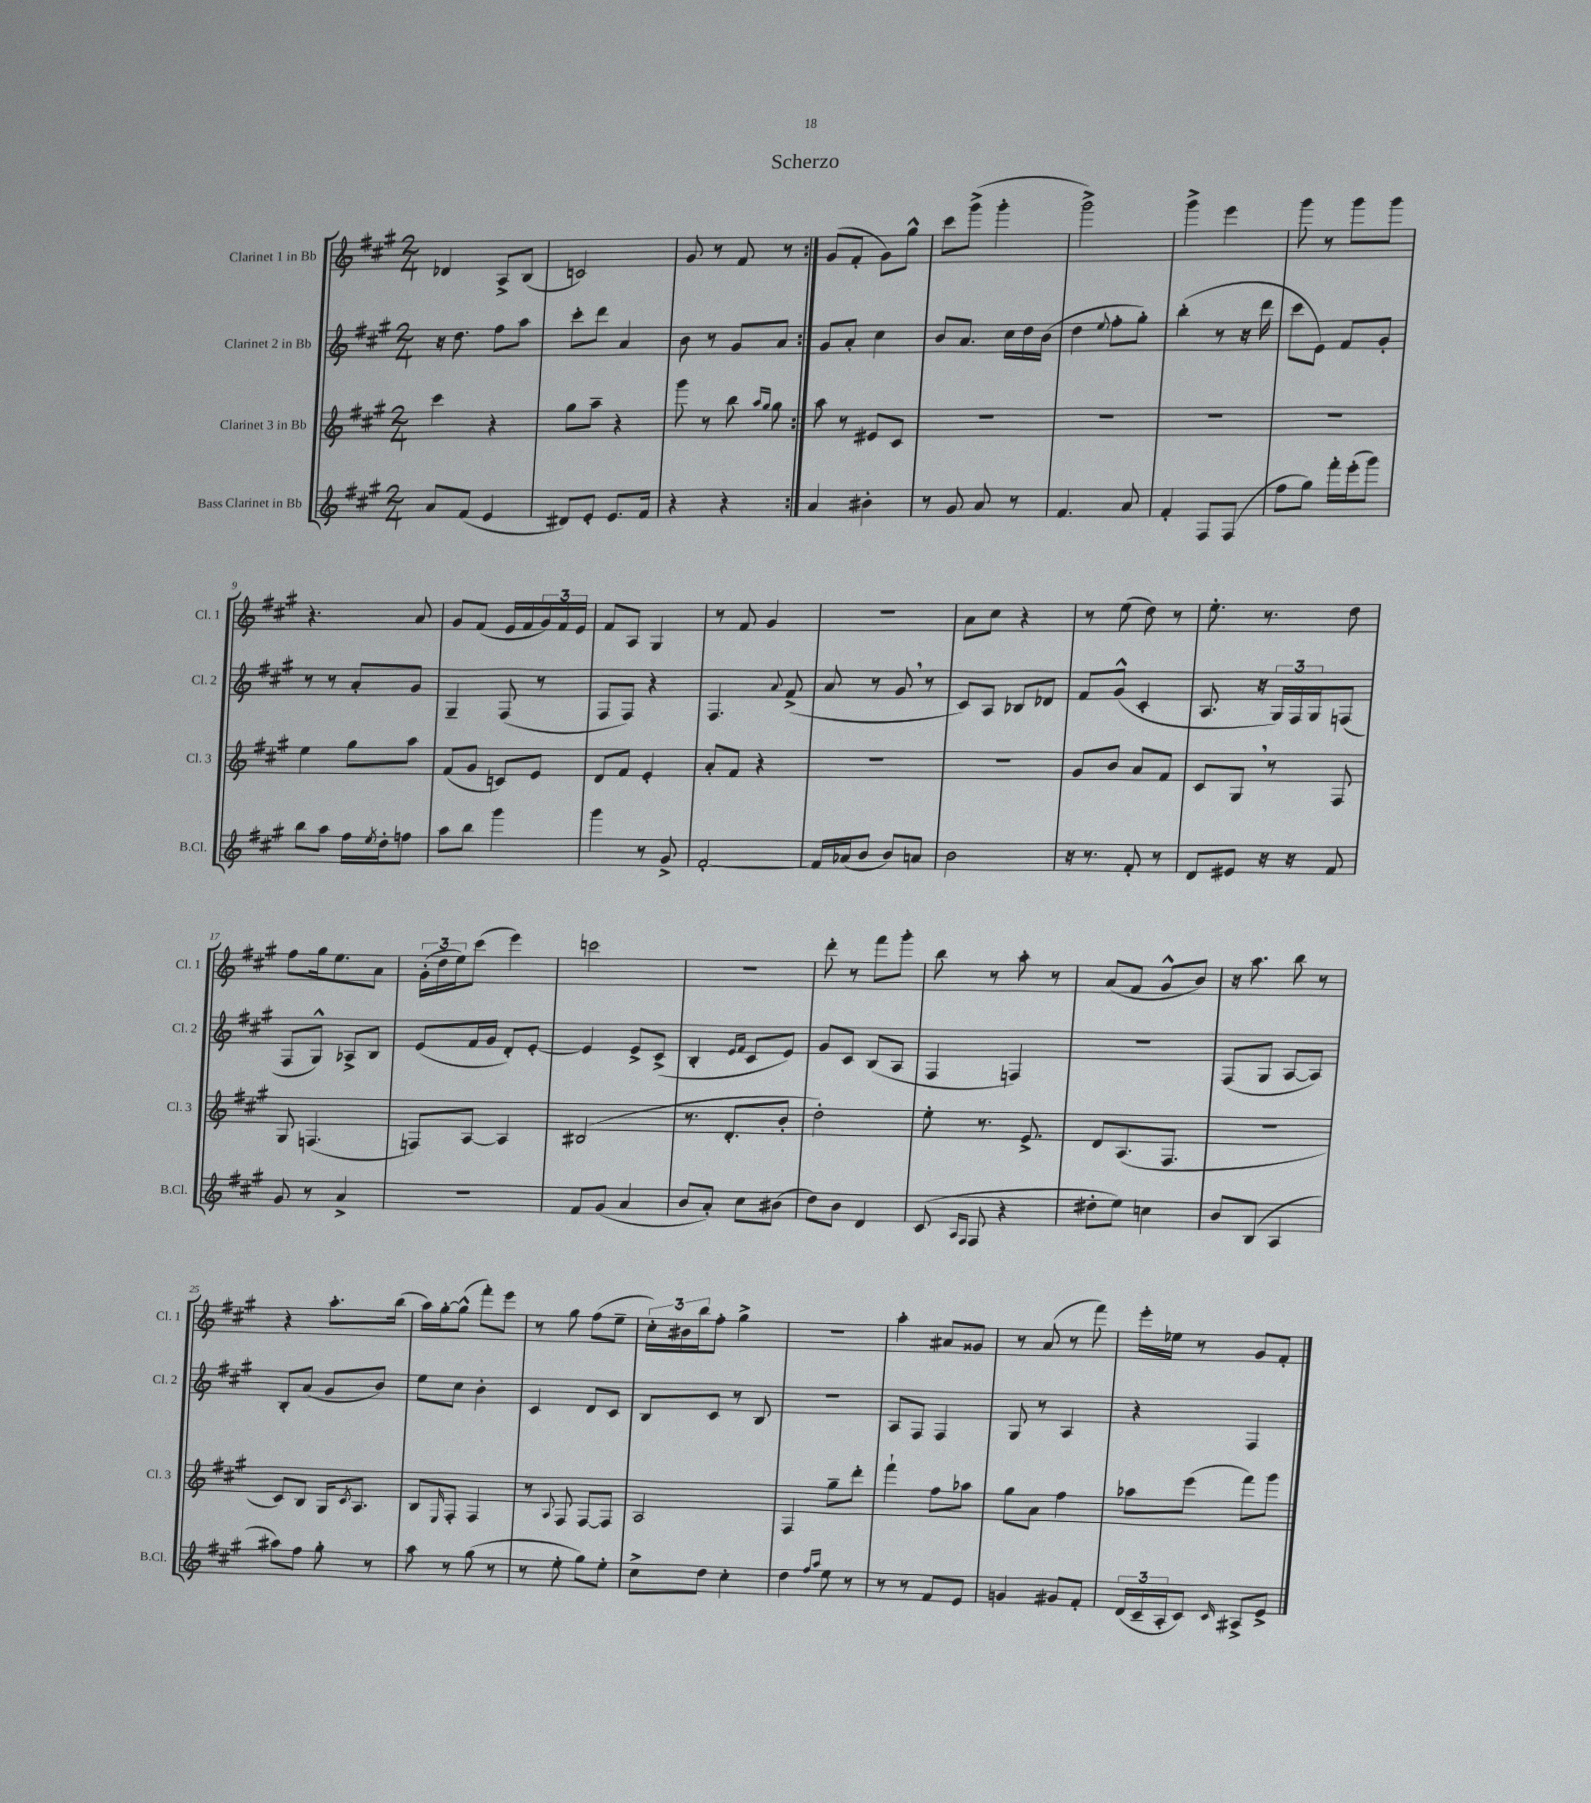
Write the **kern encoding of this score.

**kern	**kern	**kern	**kern
*staff4	*staff3	*staff2	*staff1
*clefG2	*clefG2	*clefG2	*clefG2
*k[f#c#g#]	*k[f#c#g#]	*k[f#c#g#]	*k[f#c#g#]
*M2/4	*M2/4	*M2/4	*M2/4
8a	4ccc#	16r	4d-
.	.	8.dd	.
(8f#	.	.	.
4e	4r	8ff#	8A^
.	.	8aa	(8B
=	=	=	=
8d#)	8gg#	8ccc#'	2c)
8e'	8aa~	8ddd	.
8.e	4r	4a	.
16f#	.	.	.
=	=	=	=
4r	8ggg#	8b	8g#
.	8r	8r	8r
4r	8bb	8g#	8f#
.	16qqaa	.	.
.	16qqgg#	.	.
.	8gg#	8a	8r
=:|!	=:|!	=:|!	=:|!
4a	8aa	8g#	(8g#
.	8r	8a'	8f#'
4b#'	8e#	4cc#	8g#)
.	8c#	.	8gg#^^
=	=	=	=
8r	2r	8b	8ccc#
8g#	.	8.a	(8ggg#^
8a	.	.	4ggg#'
.	.	16cc#	.
8r	.	16dd	.
.	.	(16b	.
=	=	=	=
4.f#	2r	4dd	2ggg#^)
.	.	8qqee	.
.	.	8ff#'	.
8a	.	8gg#')	.
=	=	=	=
4f#'	2r	(4bb'	4ggg#^
8F#	.	8r	4eee
(8F#	.	16r	.
.	.	16ddd	.
=	=	=	=
8ff#	2r	8ccc#	8ggg#
8gg#)	.	8e)	8r
16fff#'	.	8f#	8ggg#
(16eee'	.	.	.
8ggg#)	.	8g#'	8ggg#
=	=	=	=
8bb	4ee	8r	4.r
8aa	.	8r	.
16ff#	8gg#	8a'	.
8qee	.	.	.
16dd'	.	.	.
8ff	8aa	8g#	8a
=	=	=	=
8aa	(8f#	4G#~	8g#
8bb	8g#	.	(8f#
4ggg#	8c)	(8F#	16e
.	.	.	16f#
.	8e	8r	24g#)
.	.	.	24f#
.	.	.	24e
=	=	=	=
4ggg#	8d	8F#	8f#
.	8f#	8F#)	8A
8r	4e'	4r	4G#
8g#^	.	.	.
=	=	=	=
[2f#'	8a'	4.F#	8r
.	8f#	.	8f#
.	4r	.	4g#
.	.	8qqa	.
.	.	(8f#^	.
=	=	=	=
16f#]	2r	8a	2r
(16a-	.	.	.
8b	.	8r	.
8b)	.	8g#	.
8a	.	8r	.
=	=	=	=
2b	2r	8c#)	8a
.	.	8A	8cc#
.	.	8B-	4r
.	.	8d-	.
=	=	=	=
16r	8g#	8f#	8r
8.r	.	.	.
.	8b	(8g#^^	(8ee
8f#'	8a	4c#'	8dd)
8r	8f#	.	8r
=	=	=	=
8d	8c#	8.A	8.ee'
8e#	8G#	.	.
.	.	16r	8.r
16r	8r	24G#)	.
.	.	24F#	.
16r	.	.	.
.	.	24G#	.
8f#	8F#	(8F	8dd
=	=	=	=
8g#	8G#	8F#	8ff#
8r	(4.F	8G#^^)	16gg#
.	.	.	8.ee
4a^	.	8A-^	.
.	.	8B	8a
=	=	=	=
2r	8F)	(8e	(24g#'
.	.	.	24dd
.	.	.	24ee)
.	[8A	16f#	(8ccc#
.	.	16g#	.
.	4A]	8d')	4eee)
.	.	[8e'	.
=	=	=	=
8f#	(2B#	4e]	2ccc
(8g#	.	.	.
4a	.	8e^	.
.	.	(8c#^	.
=	=	=	=
8b	8.r	4B'	2r
8a')	.	.	.
.	8.d'	.	.
.	.	16qqe	.
.	.	16qqf#	.
8cc#	.	8c#	.
(8b#	8b'	8e)	.
=	=	=	=
8dd)	2dd')	8g#	8ddd'
8b	.	8c#	8r
4d	.	(8B	8fff#
.	.	8A	8ggg#'
=	=	=	=
(8c#	8ee'	4F#	8bb
16qqA	.	.	.
16qqF#	.	.	.
8F#	8.r	.	8r
4r	.	4F)	8aa'
.	8.e^	.	.
.	.	.	8r
=	=	=	=
8dd#'	8d	2r	(8a
8ee)	(8.A	.	8f#
4cc	.	.	8g#^^
.	8.F#	.	.
.	.	.	8b)
=	=	=	=
8b	2r	(8F#	16r
.	.	.	8.aa
(8B	.	8G#	.
4A	.	[8A	8bb
.	.	8A])	8r
=	=	=	=
8aa#)	8c#)	8B'	4r
8ff#	8B	(8a	.
8gg#'	16G#	8g#	8.aa'
.	8qc#	.	.
.	8.A	.	.
8r	.	8b)	.
.	.	.	(16bb
=	=	=	=
8aa	8B	8ee	16aa)
.	.	.	[16gg#'
.	16qqE	.	.
8r	8F#'	8cc#	(8gg#^^]
(8gg#	4F#	4b'	8fff#')
8r	.	.	8eee
=	=	=	=
8r	8r	4c#	8r
.	8qqA	.	.
8ee'	8F#	.	8gg#
8gg#)	[8F#	8d	(8ff#
8ee'	8F#]	8c#	8ee~
=	=	=	=
8cc#^	2A	8B	24cc#')
.	.	.	24b#
.	.	.	24bb
8dd	.	8c#	8ff#'
4cc#'	.	8r	4gg#^
.	.	8B	.
=	=	=	=
4dd	4F#	2r	2r
16qqff#	.	.	.
16qqaa	.	.	.
8ee	8gg#~	.	.
8r	8ddd'	.	.
=	=	=	=
8r	4fff#`	8A	4aa'
8r	.	8F#	.
8f#	8ff#	4F#	8a#
8e	8aa-	.	8g##
=	=	=	=
4g	8gg#	8G#	8r
.	8a	8r	(8a
8g#	4ff#	4A	8r
8f#'	.	.	8fff#)
=	=	=	=
(24d	8aa-	4r	16eee'
24c#~	.	.	.
.	.	.	16ee-
24A'	.	.	.
8c#)	(8eee	.	8r
16qqc#	.	.	.
8A#^	8fff#)	4F#	8g#
8e^	8ggg#	.	8f#'
==	==	==	==
*-	*-	*-	*-
